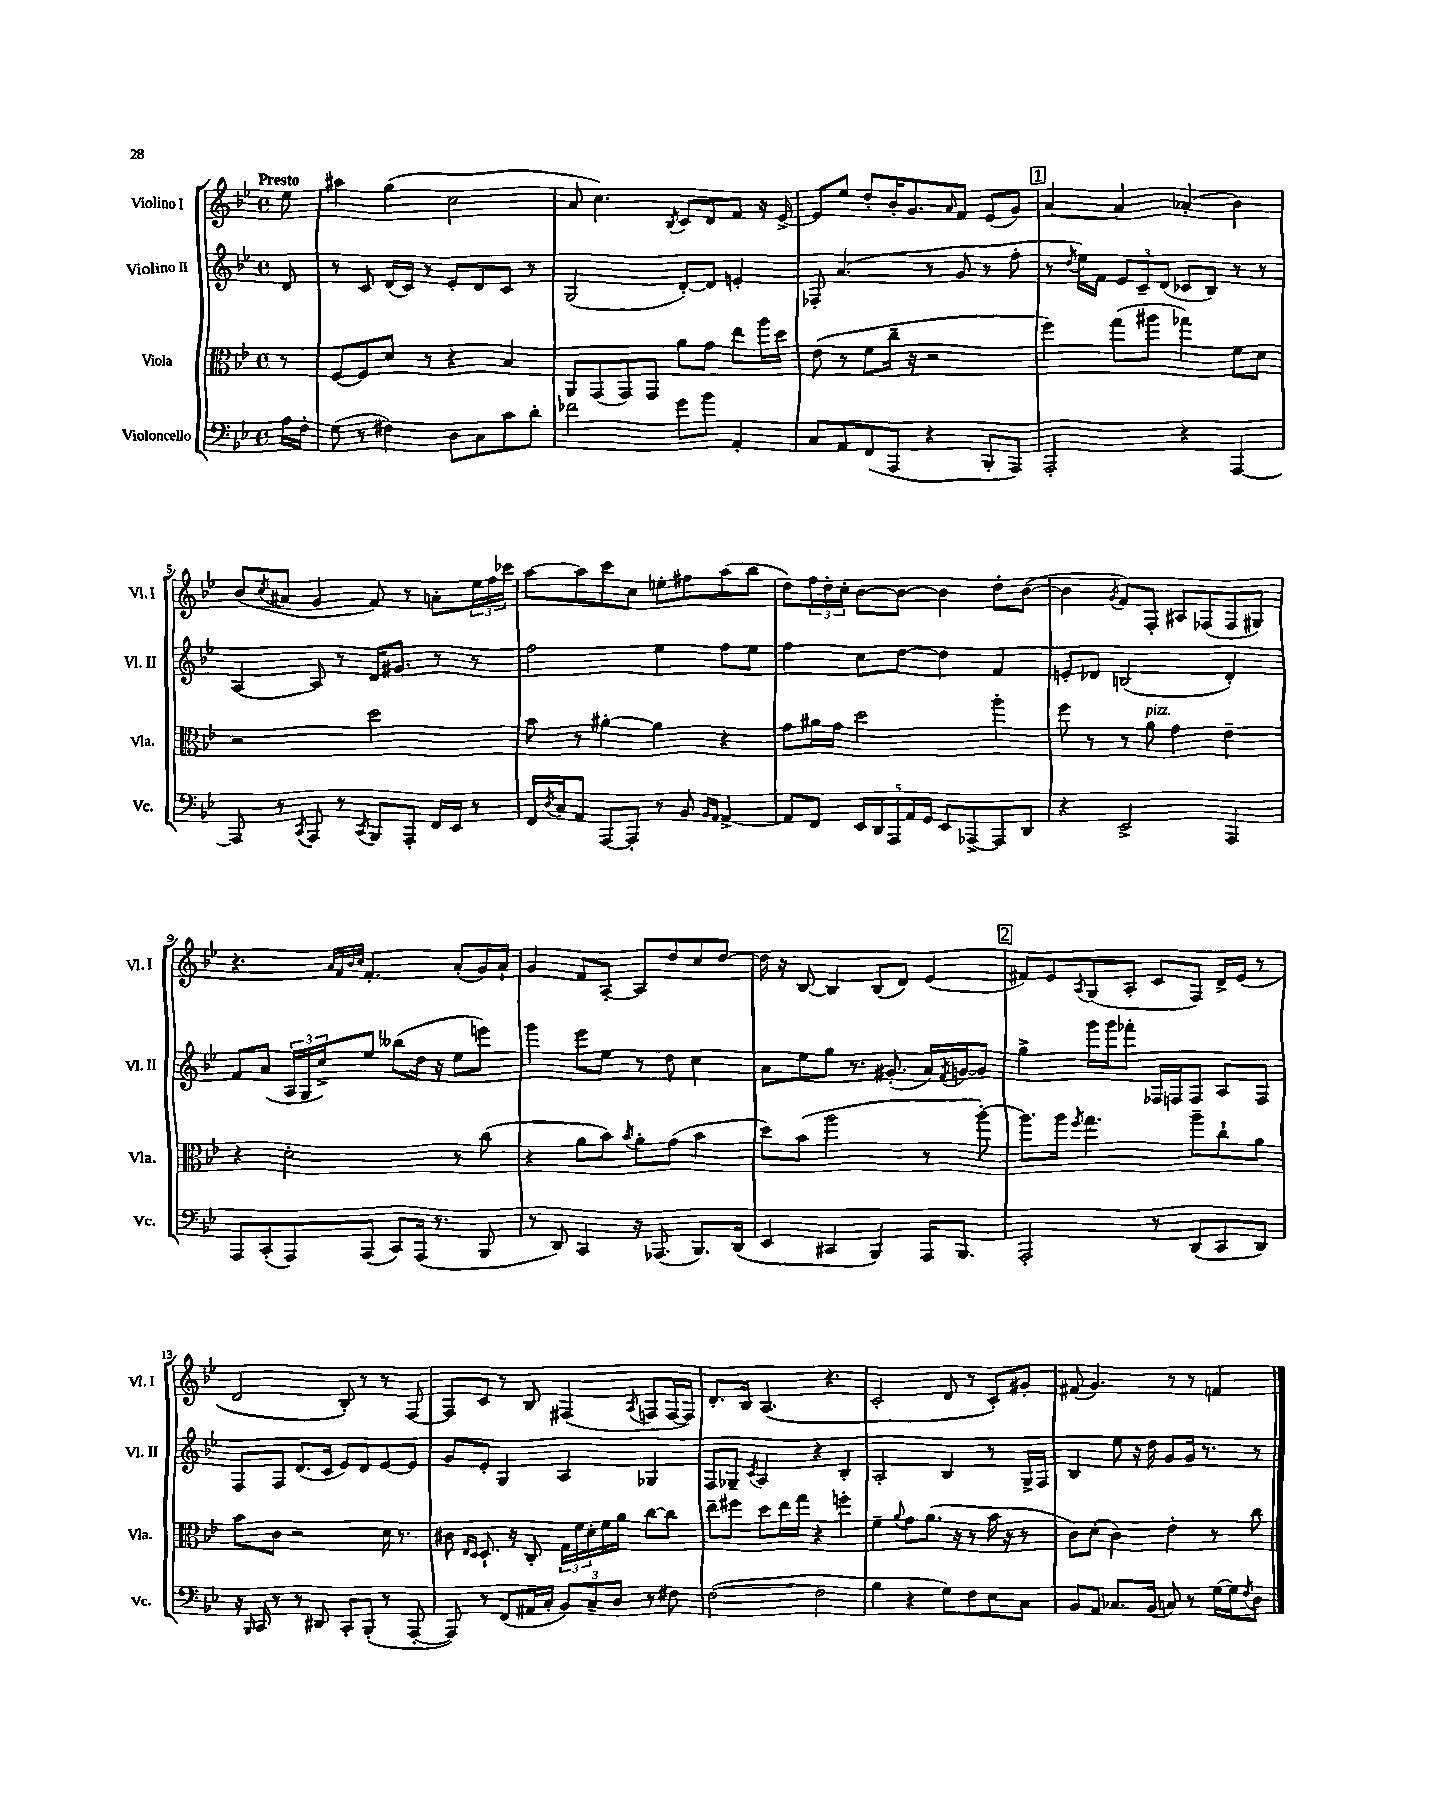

**kern	**kern	**kern	**kern
*part4	*part3	*part2	*part1
*staff4	*staff3	*staff2	*staff1
*I"Violoncello	*I"Viola	*I"Violino II	*I"Violino I
*I'Vc.	*I'Vla.	*I'Vl. II	*I'Vl. I
*clefF4	*clefC3	*clefG2	*clefG2
*k[b-e-]	*k[b-e-]	*k[b-e-]	*k[b-e-]
*M4/4	*M4/4	*M4/4	*M4/4
*met(c)	*met(c)	*met(c)	*met(c)
=	=	=	=
!	!	!	!LO:TX:a:B:t=Presto
16A\LL	8r	8d/	8ee-\
16F'\JJ	.	.	.
=1	=1	=1	=1
(8G\	[8F/L	8r	4aa#X\
8r	8F/]	8c/	.
4F#X\)	8d/J	(16d/LL	(4gg\
.	.	16c/JJ)	.
.	8r	8r	.
8D\L	4r	8e-'/L	2cc\
8C\	.	8d/	.
8c\	4B-/	8c/J	.
8d'\J	.	8r	.
=2	=2	=2	=2
2f-X\	8AA/L	(2G/	8a/
.	(8GG/	.	4.cc\)
.	8GG/)	.	.
.	8GG/J	.	.
.	.	.	8qB-/
8g\L	8a\L	[8d'/L)	8c/L
8b-\J	8g\J	8d/J]	8d/
4AA'/	8ee-\L	4en'/	8f/J
.	16aa\L	.	16r
.	16dd\JJ	.	[16e-^/
=3	=3	=3	=3
8C/L	(8e-\	8F-X'/	8e-/L]
8AA/	8r	(4.a/	8ee-/J
(8FF/	8f\L	.	8dd'/L
8AAA/J	16cc~\Jk	.	16b-'/K
.	16r	.	8.g/
4r	2r	8r	.
.	.	.	16qqa/
.	.	8g/	8f/J
8BBB-'/L	.	8r	(8e-/L
8AAA/J)	.	8ff'\	8g/J)
!!LO:REH:place=s1:t=1
=4	=4	=4	=4
2AAA'/	4ff\)	8r	[4a/
.	.	8qdd/	.
.	.	16ee-\LL)	.
.	.	16f\JJ	.
.	(8gg\L	12e-/L	4a/]
.	.	12c~/	.
.	8aa#X\J	.	.
.	.	(12d/J	.
4r	4gg-X\)	8c-X/L	(4a-X'/
.	.	8B-/J)	.
[4AAA/	8f\L	8r	4b-\)
.	8d\J	8r	.
!!LO:LB:g=z
=5	=5	=5	=5
8AAA/]	2r	[4A/	(8b-/L
.	.	.	8qcc/
8r	.	.	8a#X/J
8qCC/	.	.	.
8AAA/	.	8A/]	4g/
8r	.	8r	.
8qCC/	.	.	.
8BBB-/L	2dd\	16d/KL	8f/)
.	.	8.g#X/J	.
8AAA'/J	.	.	8r
16FF/LL	.	8r	8an'\L
16EE-/JJ	.	.	.
8r	.	8r	24ee-\L
.	.	.	24ff\
.	.	.	24ccc-X\JJ
=6	=6	=6	=6
16FF/LL	8b-\	2ff\	[8aa\L
8qD/	.	.	.
16C/J	.	.	.
8AA/J	8r	.	8aa\]
[8AAA/L	[4a#X'\	.	8ccc\
8AAA'/J]	.	.	8cc\J
8r	4a#\]	4ee-\	8een'\L
8BB-/	.	.	8ff#X\
16qqBB-/LL	.	.	.
16qqAA/JJ	.	.	.
[4AA^/	4r	8ff\L	(8aa\
.	.	8ee-\J	8bb-\J
=7	=7	=7	=7
8AA/L]	8g\L	4ff\	8dd\L)
8FF/J	16a#X\L	.	24ff\L
.	.	.	24dd'\
.	16g\JJ	.	.
.	.	.	24cc'\JJ
20EE-/LL	2dd\	8cc\L	[8b-\L
20DD/	.	.	.
20AAA/	.	.	.
.	.	[8dd\J	8b-\J_
20AA/	.	.	.
20GG/JJ	.	.	.
8EE-/L	.	4dd\]	4b-\]
[8AAA-X^/	.	.	.
8AAA-/]	4aa'\	4f/	8dd'\L
8DD/J	.	.	([8b-\J
=8	=8	=8	=8
4r	8ff\	8en'/L	4b-\]
.	8r	8d-X/J	.
.	.	.	8qg/
2EE-^/	8r	(2Bn/	8f/L)
!	!LO:TX:a:i:t=pizz.	!	!
.	8a\	.	8F'/J
.	4g\	.	8A#X/L
.	.	.	(8F-X/
4AAA/	4e-~\	4d-'/)	8F-/
.	.	.	8G#X/J)
!!LO:LB:g=z
=9	=9	=9	=9
8AAA/L	4r	8f/L	4.r
(8CC'/	.	(8a/J	.
8AAA/)	2d'\	24A/LL	.
.	.	24G/	.
.	.	24cc^/J)	.
.	.	.	32qqa/LLL
.	.	.	32qqf/
.	.	.	32qqb-/
.	.	.	32qqcc/JJJ
(8AAA/J	.	8ee-/J	4.f'/
8CC/L)	.	(8bb--X\L	.
(16AAA/Jk	.	16dd\Jk	.
8.r	.	16r	.
.	8r	8ee-\L	(8a'/L
8BBB-/	(8cc\	8eeen\J)	16g/L)
.	.	.	16a`/JJ
=10	=10	=10	=10
8r	4r	4ggg\	4g/
8DD/)	.	.	.
4CC/	8a\L	8eee-\L	8f/L
.	8b-\J)	8ee-\J	[8A'/J
.	8qb-/	.	.
16r	8a'\L	8r	8A/L]
(8.AAA-X/	.	.	.
.	(8g\J	8dd\	8dd/
8.BBB-/L)	4b-\	4cc\	8cc/
.	.	.	[8dd/J
(16DD/Jk	.	.	.
=11	=11	=11	=11
4EE-/	8dd\L)	8a\L	16dd\]
.	.	.	16r
.	(8b-\J	8ee-\	[8B-/
4CC#X/	2aa\	8gg\J	4B-/]
.	.	8.r	.
4BBB-/)	.	.	(8B-/L
.	.	(8.g#X'/	.
.	.	.	8d/J)
16AAA/KL	8r	16a/LL)	(4e-/
.	.	8qf/	.
8.BBB-/J	.	[16gn/J	.
.	[8aa'\)	8g/J]	.
!!LO:REH:place=s1:t=2
=12	=12	=12	=12
2AAA'/	8.aa\L]	4gg^\	8f#X/L)
.	.	.	8e-/
.	16aa\Jk	.	.
.	8qff/	.	8qA/
.	4.gg\	16ggg\LL	(8G/
.	.	16ggg\J	.
.	.	8fff-X'\J	8A'/J
8r	.	16F-X/LL	8c/L
.	.	16Fn/J	.
(8DD/L	8aa~\L	8F/J	8F/J)
8CC/	8cc`\	8A/L	16d^/LL
.	.	.	(16e-/JJ
8DD/J)	8a\J	8F/J	8r
!!LO:LB:g=z
=13	=13	=13	=13
16r	8b-\L	8F/L	2d/
16qqBBB-/	.	.	.
16CC/	.	.	.
8r	8c\J	8F/J	.
8r	2r	(8.d/L	.
8DD#X/	.	.	.
.	.	16c/Jk	.
8CC'/L	.	8e-/L)	8B-'/)
(8BBB-'/J	.	8d/	8r
8r	16d\	[8e-/	8r
.	8.r	.	.
[8AAA'/	.	8e-/J]	[8F/
=14	=14	=14	=14
8AAA/])	8c#X\	8g/L	8F/L]
.	16qqE-/LL	.	.
.	16qqD/JJ	.	.
8r	8.D`/	8e-'/J	8c/J
(8FF/L	.	4G/	8r
.	16r	.	.
16AA#X/L	8C'/	.	8B-/
16C'/JJ	.	.	.
12BB-/L)	24G\LL	4A/	(4F#X/
.	24f\	.	.
12C~/	24d'\	.	.
.	16f\	.	.
12D/J	.	.	.
.	16a\JJ	.	.
.	.	.	8qA/
8r	[8cc\L	4G-X/	8Fn/L
8F#X\	8cc\J]	.	[16F/L
.	.	.	16F/JJ])
=15	=15	=15	=15
([2F\	8ee-~\L	8F/L	8.d'/L
.	8ff#X\J	8G-X~/J	.
.	.	.	16B-/Jk
.	.	8qc/	.
.	8dd\L	4A/	(4.A/
.	16ee-\L	.	.
.	16gg\JJ	.	.
2F\]	4r	4r	.
.	.	.	4.r
.	4ffn'\	4B-'/	.
=16	=16	=16	=16
4B-\	4f~\	2A'/	2c'/
.	8qqa/	.	.
4r	8g\L	.	.
.	(8.a\J	.	.
8G\L)	.	4B-/	8d/
.	16r	.	.
8F\	8r	.	8r
8E-\	16b-\	8r	8c'/L)
.	16r	.	.
8C\J	8r	16G^/LL	8g#X'/J
.	.	16F/JJ	.
=17	=17	=17	=17
8BB-/L	8c\L)	4B-/	(8f#X/
8AA/J	(8d'\J	.	4.g/)
8.C-X/L	4c\)	8ee-\	.
.	.	16r	.
(16BB-/Jk	.	16dd\	.
8Cn/)	4e-'\	8g/L	8r
8r	.	16g/Jk	8r
.	.	8.r	.
[16G\LL	8r	.	4fn/
16G\J]	.	.	.
8qF/	.	.	.
8D\J	8cc\	8r	.
==	==	==	==
*-	*-	*-	*-
